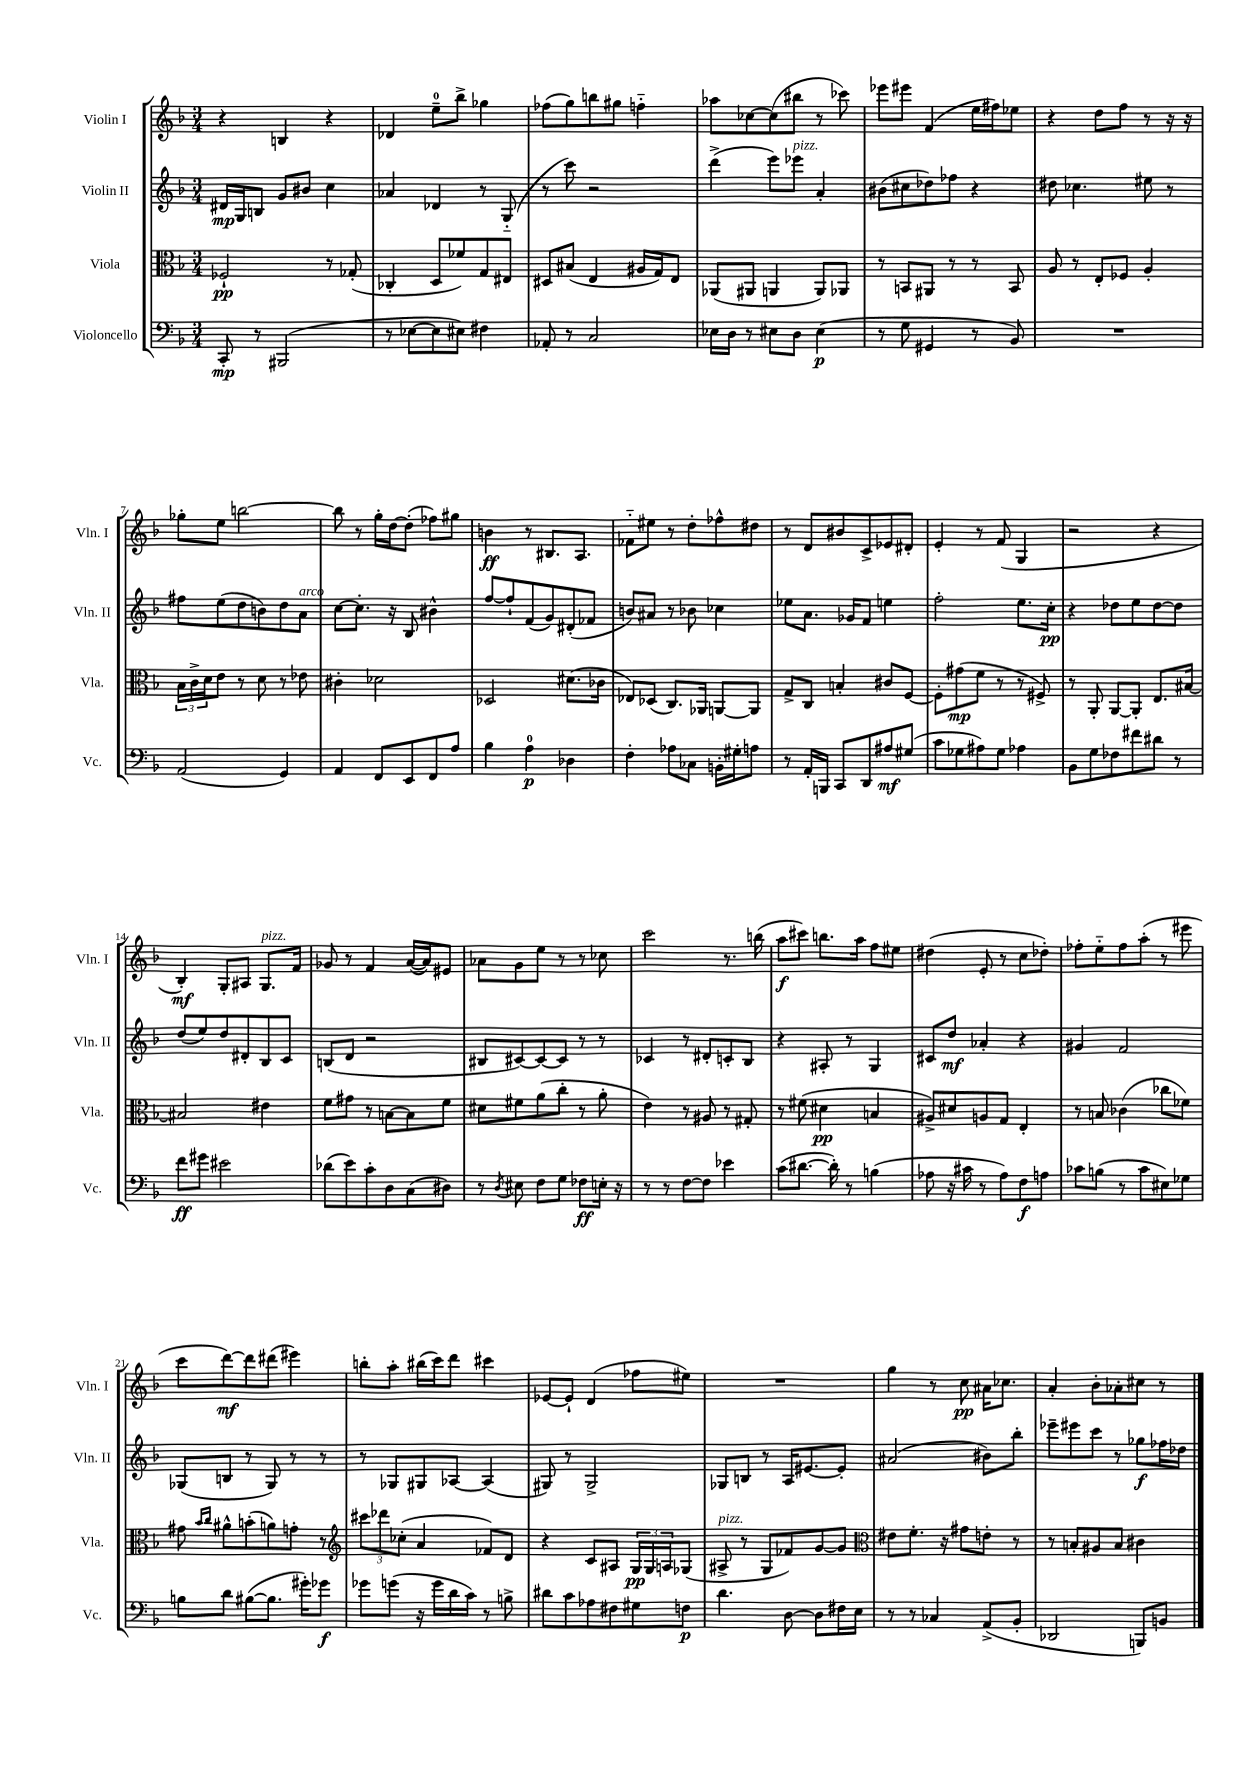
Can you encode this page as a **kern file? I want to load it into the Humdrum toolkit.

**kern	**kern	**kern	**kern
*staff4	*staff3	*staff2	*staff1
*clefF4	*clefC3	*clefG2	*clefG2
*k[b-]	*k[b-]	*k[b-]	*k[b-]
*M3/4	*M3/4	*M3/4	*M3/4
8CC'/	2F-`/	16d#/LL	4r
.	.	16G/J	.
8r	.	8B/J	.
(2BBB#/	.	8g/L	4B/
.	.	8b#/J	.
.	8r	4cc\	4r
.	(8G-'/	.	.
=	=	=	=
8r	4C-'/	4a-/	4d-/
[8E-\L	.	.	.
8E-\]	8D/L	4d-/	8ee~\L
8E#\J)	8f-/)	.	8bb-^\J
4F#\	8G/	8r	4gg-\
.	8E#/J	(8G'~/	.
=	=	=	=
8AA-'/	8D#/L	8r	(8ff-\L
8r	(8B#/J	8ccc\)	8gg\)
2C/	4E/	2r	8bb\
.	.	.	8gg#\J
.	16A#/LL	.	4ff'~\
.	16G/J)	.	.
.	8E/J	.	.
=	=	=	=
16E-\LL	(8AA-/L	(4ddd^\	8aa-\L
16D\JJ	.	.	.
8r	8AA#/J	.	[8cc-\
8E#\L	4AA/	8eee\L)	(8cc-\]
8D\J	.	8eee-\J	8bb#\J
(4E#\	8AA/L)	4a'/	8r
.	8AA-/J	.	8ccc-\)
=	=	=	=
8r	8r	(8b#\L	8eee-\L
8G\	8BB/L	8cc#\	8eee#\J
4GG#/	8AA#/J	8dd-\)	(4f/
.	8r	8ff-\J	.
8r	8r	4r	16ee\LL
.	.	.	16ff#\J)
8BB-/)	8BB/	.	8ee-\J
=	=	=	=
2.r	8A/	8dd#\	4r
.	8r	4.cc-\	.
.	8E'/L	.	8dd\L
.	8F-/J	.	8ff\J
.	4A'/	8ee#\	8r
.	.	8r	16r
.	.	.	16r
=	=	=	=
(2AA/	24B-\LL	8ff#\L	8gg-'\L
.	24c^\	.	.
.	24d\J	.	.
.	8e\J	(8ee\	8ee\J
.	8r	8dd\	[2bb\
.	8d\	8b\)	.
4GG/)	8r	8dd\	.
.	8e-\	8a\J	.
=	=	=	=
4AA/	4c#'\	[8cc\L	8bb\]
.	.	8.cc'\]J	8r
8FF/L	2d-\	.	16gg'\LL
.	.	16r	[16dd\J
8EE/	.	8B-/	(8dd'\]J
8FF/	.	4b#^^\	8ff-\L)
8A/J	.	.	8gg#\J
=	=	=	=
4B-\	2D-/	[8ff/L	4b\
.	.	8ff`/]	.
4A\	.	(8f/	8r
.	.	8g/)	8.B#/L
4D-\	(8.d#\L	(8d#'/	.
.	.	.	8.A/J
.	.	8f-/J	.
.	16c-\Jk	.	.
=	=	=	=
4F'\	8E-/L)	8b/L)	8f-'~\L
.	(8D-/J	8a#/J	8ee#\J
8A-\L	8.C/L)	8r	8r
8C-\J	.	8b-\	8dd'\L
.	16AA-/Jk	.	.
16BB'\LL	[8AA/L	4cc-\	8ff-^^\
16G#'\J	.	.	.
8A\J	8AA/]J	.	8dd#\J
=	=	=	=
8r	8G^/L	8ee-\L	8r
16AA'/LL	8C/J	8.a\J	8d/L
16BBB/JJ	.	.	.
8CC/L	4B'/	.	8b#/
.	.	16g-/LK	.
8DD/	.	8f/J	8c^/
8A#/	8c#/L	4ee\	8e-/
(8G#/J	[8F/J	.	8d#'/J
=	=	=	=
8c\L	8F'\]L	2ff'\	4e'/
8G-\	(8g#\	.	.
8A#\)	8f\J	.	8r
8G-\J	8r	.	(8f/
4A-\	8r	8.ee\L	4G/
.	8F#^/)	.	.
.	.	16cc'\Jk	.
=	=	=	=
8BB-\L	8r	4r	2r
8G\	8AA'/	.	.
8F-\	[8AA/L	8dd-\L	.
8f#\	8AA'/]J	8ee\	.
8d#\J	8.E/L	[8dd-\	4r
8r	.	8dd-\]J	.
.	[16B#/Jk	.	.
=	=	=	=
8f\L	2B#/]	(8dd/L	4B-'/)
8g#\J	.	8ee/)	.
2e#\	.	8dd/	8G'/L
.	.	8d#'/	8A#/J
.	4e#\	8B-/	8.G/L
.	.	8c/J	.
.	.	.	16f/Jk
=	=	=	=
(8d-\L	8f\L	(8B/L	8g-/
8e\)	8g#\J	8d/J	8r
8c'\	8r	2r	4f/
8D\	[8B\L	.	.
(8C\	8B\]	.	([16a/LL
.	.	.	16a/]J)
8D#\J)	8f\J	.	8e#/J
=	=	=	=
8r	8d#\L	8B#/L	8a-\L
8qD/	.	.	.
8E#\	8f#\	[8c#/)	8g\
8F\L	(8a\	8c#/_	8ee\J
8G\J	8cc'\J	8c#/]J	8r
8F-\L	8r	8r	8r
16E'\Jk	8a'\	8r	8cc-\
16r	.	.	.
=	=	=	=
8r	4e\)	4c-/	2ccc\
8r	.	.	.
[8F\L	8r	8r	.
8F\]J	8A#/	8d#'/L	.
4e-\	8r	8c'/	8.r
.	8G#'/	8B-/J	.
.	.	.	(16bb\
=	=	=	=
(8c\L	8r	4r	8aa\L
[8.d#\J	(8f#\	.	8ccc#\J)
.	4d#\	8A#'/	8.bb\L
16d#'\])	.	.	.
8r	.	8r	.
.	.	.	16aa\Jk
(4B\	4B/	4G/	8ff\L
.	.	.	8ee#\J
=	=	=	=
8A-\	8A#^/L)	8c#/L	(4dd#\
16r	8d#/	8dd/J	.
16c#\	.	.	.
8r	8A/	4a-'/	8e'/
8A-\L)	8G/J	.	8r
8F\	4E'/	4r	8cc\L
8A\J	.	.	8dd-'\J)
=	=	=	=
8c-\L	8r	4g#/	8ff-'\L
(8B\J	8B/	.	8ee'~\
8r	(4c-\	2f/	8ff-\
8c-\L	.	.	(8aa'\J
8E#\)	8cc-\L	.	8r
8G-\J	8f-\J)	.	8eee#\
=	=	=	=
8B\L	8g#\	(8G-/L	8ccc\L
.	16qqb-/LL	.	.
.	16qqcc/JJ	.	.
8d\J	8a#^^\L	8B/J	[8ddd\)
([8B#\L	(8b'\	8r	8ddd\]
8.B#\]J	8a\)	8G-/)	(8ddd#\J
.	8g'\J	8r	4eee#\)
16g#'\LK)	.	.	.
8g-\J	8r	8r	.
=	=	=	=
*	*clefG2	*	*
8g-\L	12ccc#\L	8r	8bb'\L
.	12ddd-\	.	.
(8g\J	.	8G-/L	8aa'\J
.	(12cc-'\J	.	.
16r	4a/	8G#/	(16bb#\LL
16g\LL	.	.	16ccc\J)
16d\	.	[8A-/J	8ddd\J
16c\JJ)	.	.	.
8r	8f-/L)	(4A-/]	4ccc#\
8B^\	8d/J	.	.
=	=	=	=
8d#\L	4r	8G#/)	[8e-/L
8c\	.	8r	8e-`/]J
8A-\	8c/L	2G#^/	(4d/
8F#\	8A#/J	.	.
8G#\	24G/LL	.	8ff-\L
.	24G/	.	.
.	24A/J	.	.
8F\J	(8G-/J	.	8ee#\J)
=	=	=	=
4.d\	8A#^/	8G-/L	2.r
.	8r	8B/J	.
.	8G/L	8r	.
[8D\	8f-/)	16A/LK	.
.	.	[8.e#/	.
8D\]L	[8g/	.	.
16F#\L	8g/]J	8e#'/]J	.
16E\JJ	.	.	.
=	=	=	=
*	*clefC3	*	*
8r	8e#\L	(2a#/	4gg\
8r	8.f'\J	.	.
4C-/	.	.	8r
.	16r	.	.
.	8g#\L	.	8cc\
(8AA^/L	8e'\J	8b#\L)	16a#\LK
.	.	.	8.cc-\J
8BB-'/J	8r	8bb-'\J	.
=	=	=	=
2DD-/	8r	8eee-~\L	4a'/
.	8B'/L	8eee#\	.
.	8A#/	8ccc\J	8b-'\L
.	8B/J	8r	8a-'\
8BBB/L)	4c#\	8gg-\L	8cc#\J
8BB/J	.	16ff-\L	8r
.	.	16dd-\JJ	.
==	==	==	==
*-	*-	*-	*-
